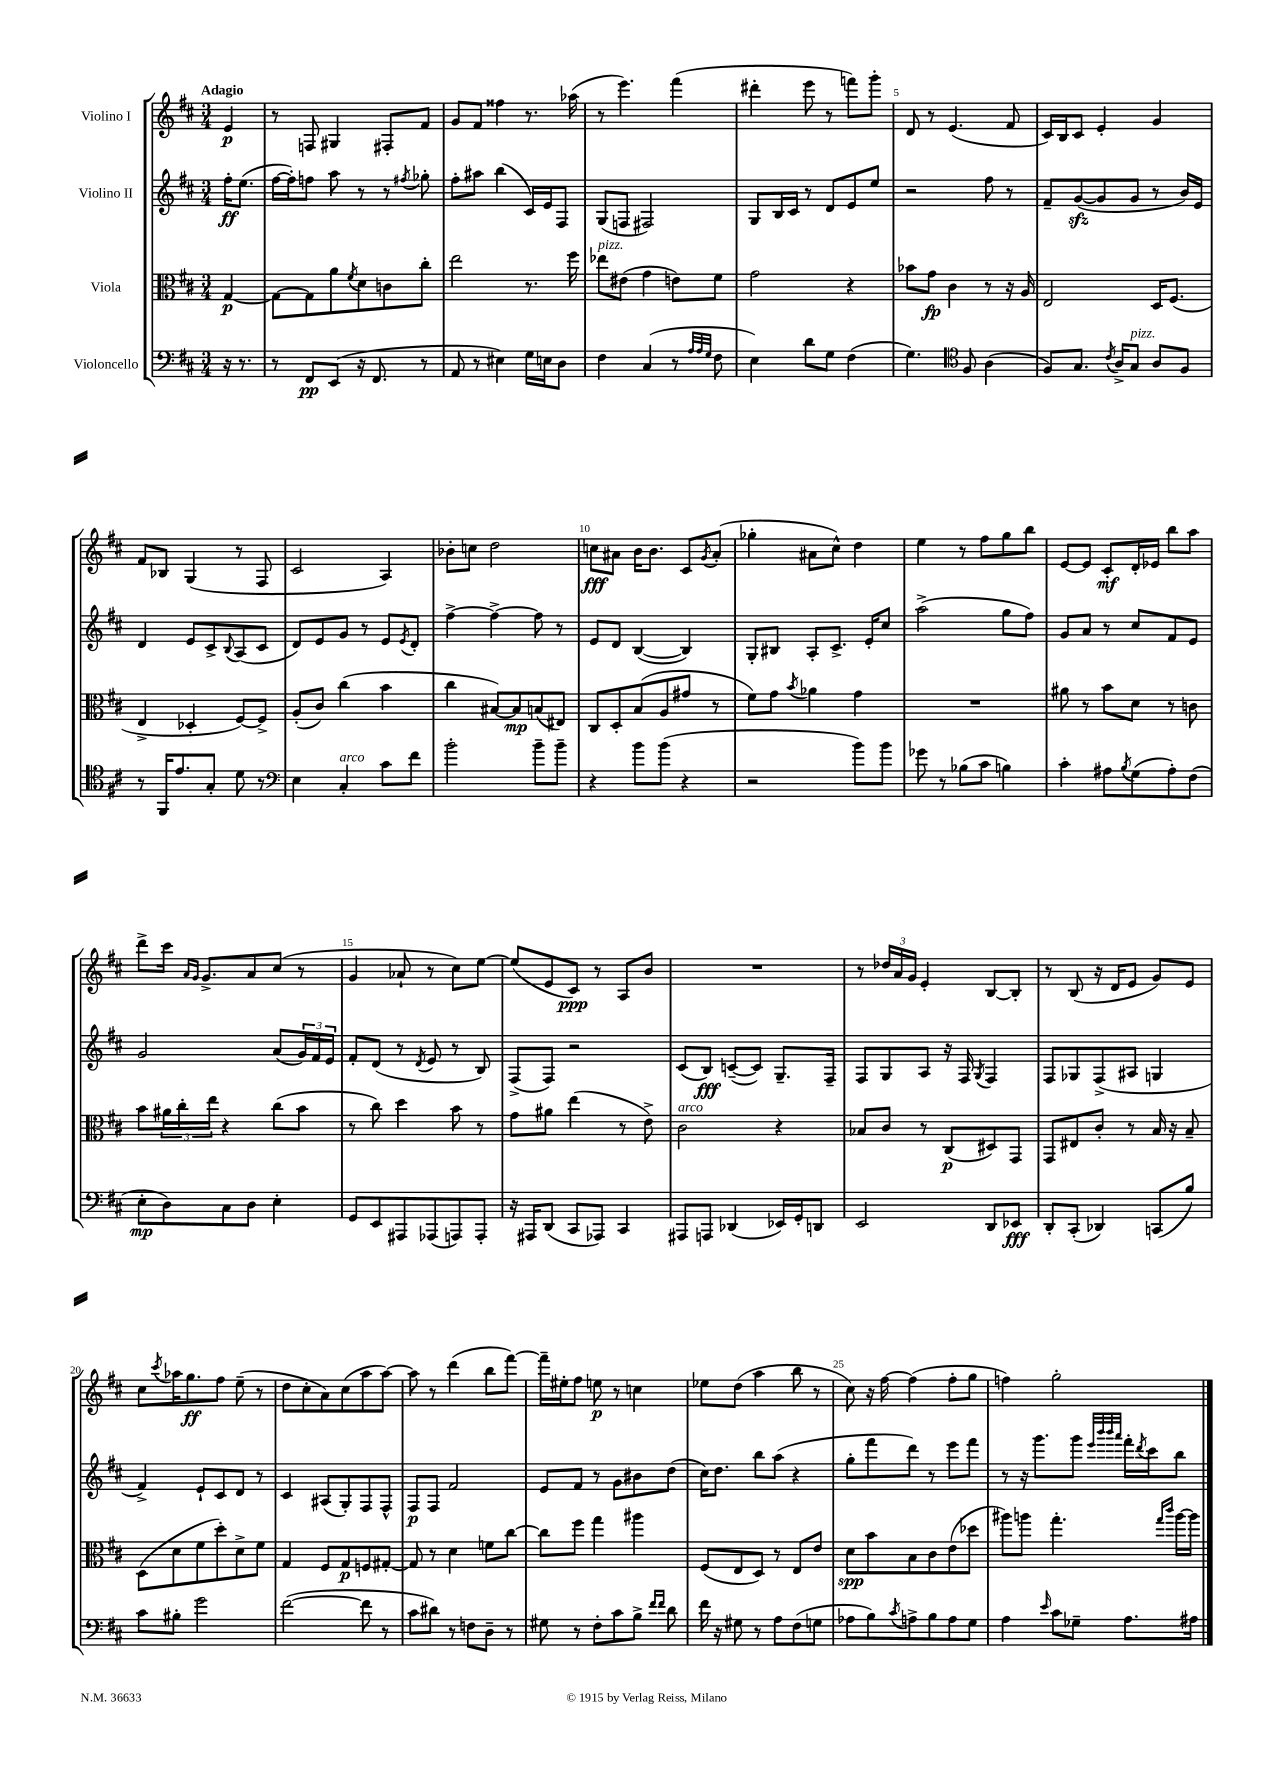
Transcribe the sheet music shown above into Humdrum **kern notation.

**kern	**dynam	**kern	**dynam	**kern	**dynam	**kern	**dynam
*part4	*part4	*part3	*part3	*part2	*part2	*part1	*part1
*staff4	*staff4	*staff3	*staff3	*staff2	*staff2	*staff1	*staff1
*I"Violoncello	*	*I"Viola	*	*I"Violino II	*	*I"Violino I	*
*clefF4	*	*clefC3	*	*clefG2	*	*clefG2	*
*k[f#c#]	*	*k[f#c#]	*	*k[f#c#]	*	*k[f#c#]	*
*M3/4	*	*M3/4	*	*M3/4	*	*M3/4	*
=	=	=	=	=	=	=	=
!	!	!	!	!	!	!LO:TX:a:B:t=Adagio	!
16r	.	[4G/	p	16ff#'\KL	ff	4e/	p
8.r	.	.	.	(8.ee\J	.	.	.
=1	=1	=1	=1	=1	=1	=1	=1
8r	.	8G\L_	.	[16ff#\LL	.	8r	.
.	.	.	.	16ff#'\J])	.	.	.
8FF#/L	pp	8G\]	.	8ffn\J	.	8Fn/	.
(8EE/J	.	8a\	.	8aa\	.	4G#X/	.
.	.	8qf#/	.	.	.	.	.
16r	.	8d\	.	8r	.	.	.
8.FF#/	.	.	.	.	.	.	.
.	.	8cn\	.	8r	.	8F#X'/L	.
.	.	.	.	8qff#X/	.	.	.
8r	.	8cc#'\J	.	8gg-X'\	.	8f#/J	.
=2	=2	=2	=2	=2	=2	=2	=2
8AA/	.	2ee\	.	8ff#'\L	.	8g/L	.
8r	.	.	.	8aa#X\J	.	8f#/J	.
4E#X\)	.	.	.	(4bb\	.	4ff##X\	.
16G\LL	.	8.r	.	16c#/LL)	.	8.r	.
16En\J	.	.	.	16e/J	.	.	.
8D\J	.	.	.	8F#/J	.	.	.
.	.	16ff#\	.	.	.	(16aa-X\	.
=3	=3	=3	=3	=3	=3	=3	=3
!	!	!LO:TX:a:i:t=pizz.	!	!	!	!	!
4F#\	.	8ee-X\L	.	(8G/L	.	8r	.
.	.	(8e#X\J	.	8Fn/J	.	4.eee\)	.
(4C#/	.	4g\	.	2F#X/)	.	.	.
8r	.	8en\L)	.	.	.	(4fff#\	.
32qqA/LLL	.	.	.	.	.	.	.
32qqA/	.	.	.	.	.	.	.
32qqG/JJJ	.	.	.	.	.	.	.
8F#\	.	8f#\J	.	.	.	.	.
=4	=4	=4	=4	=4	=4	=4	=4
4E\)	.	2g\	.	8G/L	.	4ddd#X'\	.
.	.	.	.	16B/L	.	.	.
.	.	.	.	16c#/JJ	.	.	.
8d\L	.	.	.	8r	.	8eee\	.
8G\J	.	.	.	8d/L	.	8r	.
(4F#\	.	4r	.	8e/	.	8fffn\L)	.
.	.	.	.	8ee/J	.	8ggg'\J	.
=5	=5	=5	=5	=5	=5	=5	=5
4.G\)	.	8b-X\L	.	2r	.	8d/	.
.	.	8g\J	fp	.	.	8r	.
.	.	4c#\	.	.	.	(4.e/	.
*clefC4	*	*	*	*	*	*	*
8F#/	.	.	.	.	.	.	.
(4A\	.	8r	.	8ff#\	.	.	.
.	.	16r	.	8r	.	8f#/	.
.	.	16A/	.	.	.	.	.
=6	=6	=6	=6	=6	=6	=6	=6
8F#/L)	.	2E/	.	8f#~/L	.	16c#/LL)	.
.	.	.	.	.	.	16B/J	.
8.G/J	.	.	.	([8gzz/	.	8c#/J	.
.	.	.	.	8g/]	.	4e'/	.
8qc#/	.	.	.	.	.	.	.
16A^/KL	.	.	.	.	.	.	.
!LO:TX:a:i:t=pizz.	!	!	!	!	!	!	!
8G/J	.	.	.	8g/J	.	.	.
8A/L	.	16D/KL	.	8r	.	4g/	.
.	.	(8.F#/J	.	.	.	.	.
8F#/J	.	.	.	16b/LL)	.	.	.
.	.	.	.	16e/JJ	.	.	.
!!LO:LB:g=z
=7	=7	=7	=7	=7	=7	=7	=7
8r	.	4E^/	.	4d/	.	8f#/L	.
16FF#/KL	.	.	.	.	.	8B-X/J	.
8.e/	.	.	.	.	.	.	.
.	.	4D-X'/	.	8e/L	.	(4G/	.
8G'/J	.	.	.	8c#^/	.	.	.
.	.	.	.	8qqB/	.	.	.
8d\	.	[8F#/L)	.	(8A/	.	8r	.
8r	.	8F#^/J]	.	8c#/J	.	8F#/	.
=8	=8	=8	=8	=8	=8	=8	=8
*clefF4	*	*	*	*	*	*	*
4E\	.	(8A'/L	.	8d/L)	.	2c#/	.
.	.	8c#/J)	.	8e/	.	.	.
!LO:TX:a:i:t=arco	!	!	!	!	!	!	!
4C#'/	.	(4cc#\	.	8g/J	.	.	.
.	.	.	.	8r	.	.	.
8c#\L	.	4b\	.	8e/L	.	4A/)	.
.	.	.	.	8qe/	.	.	.
8f#\J	.	.	.	8d'/J	.	.	.
=9	=9	=9	=9	=9	=9	=9	=9
2b'\	.	4cc#\	.	[4ff#^\	.	8b-X'\L	.
.	.	.	.	.	.	8ccn\J	.
.	.	[8B#X/L)	.	4ff#^\_	.	2dd\	.
.	.	8B#/]	mp	.	.	.	.
8b~\L	.	(8Bn/	.	8ff#\]	.	.	.
8b~\J	.	8E#X/J)	.	8r	.	.	.
=10	=10	=10	=10	=10	=10	=10	=10
4r	.	8C#/L	.	8e/L	.	8ccn\L	fff
.	.	8D'/	.	8d/J	.	8a#X\J	.
8b\L	.	(8B/	.	([4B/	.	16b\KL	.
.	.	.	.	.	.	8.b\J	.
(8b\J	.	8A/	.	.	.	.	.
4r	.	8g#X/J	.	4B/])	.	8c#/L	.
.	.	.	.	.	.	8qg/	.
.	.	8r	.	.	.	(8a#'/J	.
=11	=11	=11	=11	=11	=11	=11	=11
2r	.	8f#\L)	.	8G'/L	.	4gg-X'\	.
.	.	8g\J	.	8B#X/J	.	.	.
.	.	8qb/	.	.	.	.	.
.	.	4a-X\	.	8A'/L	.	8a#X\L	.
.	.	.	.	8.c#^/J	.	8cc#^^\J)	.
8b\L)	.	4g\	.	.	.	4dd\	.
.	.	.	.	16e'/KL	.	.	.
8b\J	.	.	.	8cc#/J	.	.	.
=12	=12	=12	=12	=12	=12	=12	=12
8g-X\	.	2.r	.	(2aa^\	.	4ee\	.
8r	.	.	.	.	.	.	.
(8B-X\L	.	.	.	.	.	8r	.
8c#\J	.	.	.	.	.	8ff#\L	.
4Bn\)	.	.	.	8gg\L	.	8gg\	.
.	.	.	.	8ff#\J)	.	8bb\J	.
=13	=13	=13	=13	=13	=13	=13	=13
4c#'\	.	8a#X\	.	8g/L	.	[8e/L	.
.	.	8r	.	8a/J	.	8e/J]	.
8A#X\L	.	8b\L	.	8r	.	8c#'/L	mf
8qB/	.	.	.	.	.	.	.
(8G\	.	8d\J	.	8cc#/L	.	16d'/L	.
.	.	.	.	.	.	16e-X/JJ	.
8A#'\)	.	8r	.	8f#/	.	8bb\L	.
(8F#\J	.	8cn\	.	8e/J	.	8aa\J	.
!!LO:LB:g=z
=14	=14	=14	=14	=14	=14	=14	=14
8E'\L	mp	8b\L	.	2g/	.	8ddd^\L	.
8D\)	.	24a#X\L	.	.	.	16ccc#\Jk	.
.	.	24cc#'\	.	.	.	.	.
.	.	.	.	.	.	16qqa/LL	.
.	.	.	.	.	.	16qqg/JJ	.
.	.	.	.	.	.	8.g^/L	.
.	.	24ee\JJ	.	.	.	.	.
8C#\	.	4r	.	.	.	.	.
8D\J	.	.	.	.	.	8a/	.
4E'\	.	(8cc#\L	.	(8a/L	.	(8cc#/J	.
.	.	8b\J	.	24g/L)	.	8r	.
.	.	.	.	24f#/	.	.	.
.	.	.	.	24e/JJ	.	.	.
=15	=15	=15	=15	=15	=15	=15	=15
8GG/L	.	8r	.	8f#'/L	.	4g/	.
8EE/	.	8cc#\)	.	(8d/J	.	.	.
8AAA#X/	.	4dd\	.	8r	.	8a-X`/	.
.	.	.	.	8qd/	.	.	.
(8AAA-X/	.	.	.	8e/	.	8r	.
8AAAn/)	.	8b\	.	8r	.	8cc#\L)	.
8AAA'/J	.	8r	.	8B/)	.	[8ee\J	.
=16	=16	=16	=16	=16	=16	=16	=16
16r	.	8g\L	.	(8F#^/L	.	(8ee/L]	.
16AAA#X/KL	.	.	.	.	.	.	.
(8DD/J	.	8a#X\J	.	8F#/J)	.	8e/	.
8CC#/L	.	(4ee\	.	2r	.	8c#/J)	ppp
8AAA-X/J)	.	.	.	.	.	8r	.
4CC#/	.	8r	.	.	.	8A/L	.
.	.	8e^\)	.	.	.	8b/J	.
=17	=17	=17	=17	=17	=17	=17	=17
!	!	!LO:TX:a:i:t=arco	!	!	!	!	!
8AAA#X/L	.	2c#\	.	(8c#/L	.	2.r	.
8AAAn/J	.	.	.	8B/J)	fff	.	.
(4DD-X/	.	.	.	([8cn~/L	.	.	.
.	.	.	.	8c/J])	.	.	.
16EE-X/LL)	.	4r	.	8.G~/L	.	.	.
16GG'/J	.	.	.	.	.	.	.
8DDn/J	.	.	.	.	.	.	.
.	.	.	.	16F#~/Jk	.	.	.
=18	=18	=18	=18	=18	=18	=18	=18
2EE/	.	8B-X/L	.	8F#/L	.	8r	.
.	.	8c#/J	.	8G/	.	24dd-X/LL	.
.	.	.	.	.	.	24a/	.
.	.	.	.	.	.	24g/JJ	.
.	.	8r	.	8A/J	.	4e'/	.
.	.	(8C#/L	p	16r	.	.	.
.	.	.	.	16F#/	.	.	.
.	.	.	.	8qG/	.	.	.
8DD/L	.	8D#X/)	.	4F#/	.	[8B/L	.
8EE-X/J	fff	8GG/J	.	.	.	8B'/J]	.
=19	=19	=19	=19	=19	=19	=19	=19
8DD'/L	.	8GG/L	.	8F#/L	.	8r	.
(8CC#'/J	.	8E#X/	.	8G-X/	.	(8B/	.
4DD-X/)	.	8c#'/J	.	(8F#^/	.	16r	.
.	.	.	.	.	.	16d/KL	.
.	.	8r	.	8A#X/J	.	8e/J	.
(8CCn/L	.	16B/	.	4Gn/	.	8g/L)	.
.	.	16r	.	.	.	.	.
8B/J)	.	8B~/	.	.	.	8e/J	.
!!LO:LB:g=z
=20	=20	=20	=20	=20	=20	=20	=20
8c#\L	.	(8D\L	.	4f#^/)	.	8cc#\L	.
.	.	.	.	.	.	8qccc#/	.
8B#X'\J	.	8d\	.	.	.	16aa-X\K	.
.	.	.	.	.	.	8.gg\	ff
2g\	.	8f#\	.	8e`/L	.	.	.
.	.	8dd'\)	.	8c#/	.	8ff#\J	.
.	.	8d^\	.	8d/J	.	(8ee~\	.
.	.	8f#\J	.	8r	.	8r	.
=21	=21	=21	=21	=21	=21	=21	=21
([2f#\	.	4G/	.	4c#/	.	8dd\L	.
.	.	.	.	.	.	8cc#'\	.
.	.	8F#/L	.	(8A#X/L	.	8a\)	.
.	.	8G/	p	8G'/)	.	(8cc#\	.
8f#\]	.	8Fn/	.	8F#/	.	8aa\	.
8r	.	[8G#X'/J	.	8F#^^/J	.	[8aa\J)	.
=22	=22	=22	=22	=22	=22	=22	=22
8c#\L	.	8G#/]	.	8F#/L	p	8aa\]	.
8d#X\J)	.	8r	.	8F#/J	.	8r	.
8r	.	4d\	.	2f#/	.	(4ddd\	.
8Fn\L	.	.	.	.	.	.	.
8D~\J	.	8fn\L	.	.	.	8bb\L	.
8r	.	[8cc#\J	.	.	.	[8fff#\J)	.
=23	=23	=23	=23	=23	=23	=23	=23
8G#X\	.	8cc#\L]	.	8e/L	.	16fff#~\LL]	.
.	.	.	.	.	.	16ee#X'\J	.
8r	.	8ff#\J	.	8f#/J	.	8ff#\J	.
8F#'\L	.	4gg\	.	8r	.	8een\	p
8c#\	.	.	.	8g\L	.	8r	.
8B^\J	.	4aa#X\	.	8b#X\	.	4ccn\	.
16qqf#/LL	.	.	.	.	.	.	.
16qqf#/JJ	.	.	.	.	.	.	.
8d\	.	.	.	(8dd\J	.	.	.
=24	=24	=24	=24	=24	=24	=24	=24
16f#\	.	(8F#/L	.	16cc#\KL)	.	8ee-X\L	.
16r	.	.	.	8.dd\J	.	.	.
8G#X\	.	8E/	.	.	.	(8dd\J	.
8r	.	8D/J)	.	8bb\L	.	4aa\	.
8A\L	.	8r	.	(8aa\J	.	.	.
(8F#\	.	8E/L	.	4r	.	8bb\	.
8Gn\J	.	8e/J	.	.	.	8r	.
=25	=25	=25	=25	=25	=25	=25	=25
8A-X\L	.	8d\L	spp	8gg'\L	.	8cc#\)	.
8B\)	.	8b\	.	8fff#\	.	16r	.
.	.	.	.	.	.	[16ff#\	.
8qc#/	.	.	.	.	.	.	.
8An^\	.	8B\	.	8ddd\J)	.	(4ff#\]	.
8B\	.	8c#\	.	8r	.	.	.
8A\	.	(8e\	.	8eee\L	.	8ff#'\L	.
8G\J	.	8dd-X\J	.	8fff#\J	.	8gg\J	.
=26	=26	=26	=26	=26	=26	=26	=26
4A\	.	8aa#X\L)	.	8r	.	4ffn\)	.
.	.	8aan\J	.	16r	.	.	.
.	.	.	.	8.ggg\L	.	.	.
16qqe/	.	.	.	.	.	.	.
8c#\L	.	4.gg'\	.	.	.	2gg'\	.
8G-X~\J	.	.	.	8ggg\J	.	.	.
.	.	.	.	32qqeee/LLL	.	.	.
.	.	.	.	32qqbbb/	.	.	.
.	.	.	.	32qqbbb/	.	.	.
.	.	.	.	32qqaaa/JJJ	.	.	.
8.A\L	.	.	.	16fff#'\LL	.	.	.
.	.	.	.	8qddd/	.	.	.
.	.	.	.	16ccc#\J	.	.	.
.	.	16qqgg/LL	.	.	.	.	.
.	.	16qqccc#/JJ	.	.	.	.	.
.	.	[16aa\LL	.	8bb\J	.	.	.
16A#X\Jk	.	16aa\JJ]	.	.	.	.	.
==	==	==	==	==	==	==	==
*-	*-	*-	*-	*-	*-	*-	*-
